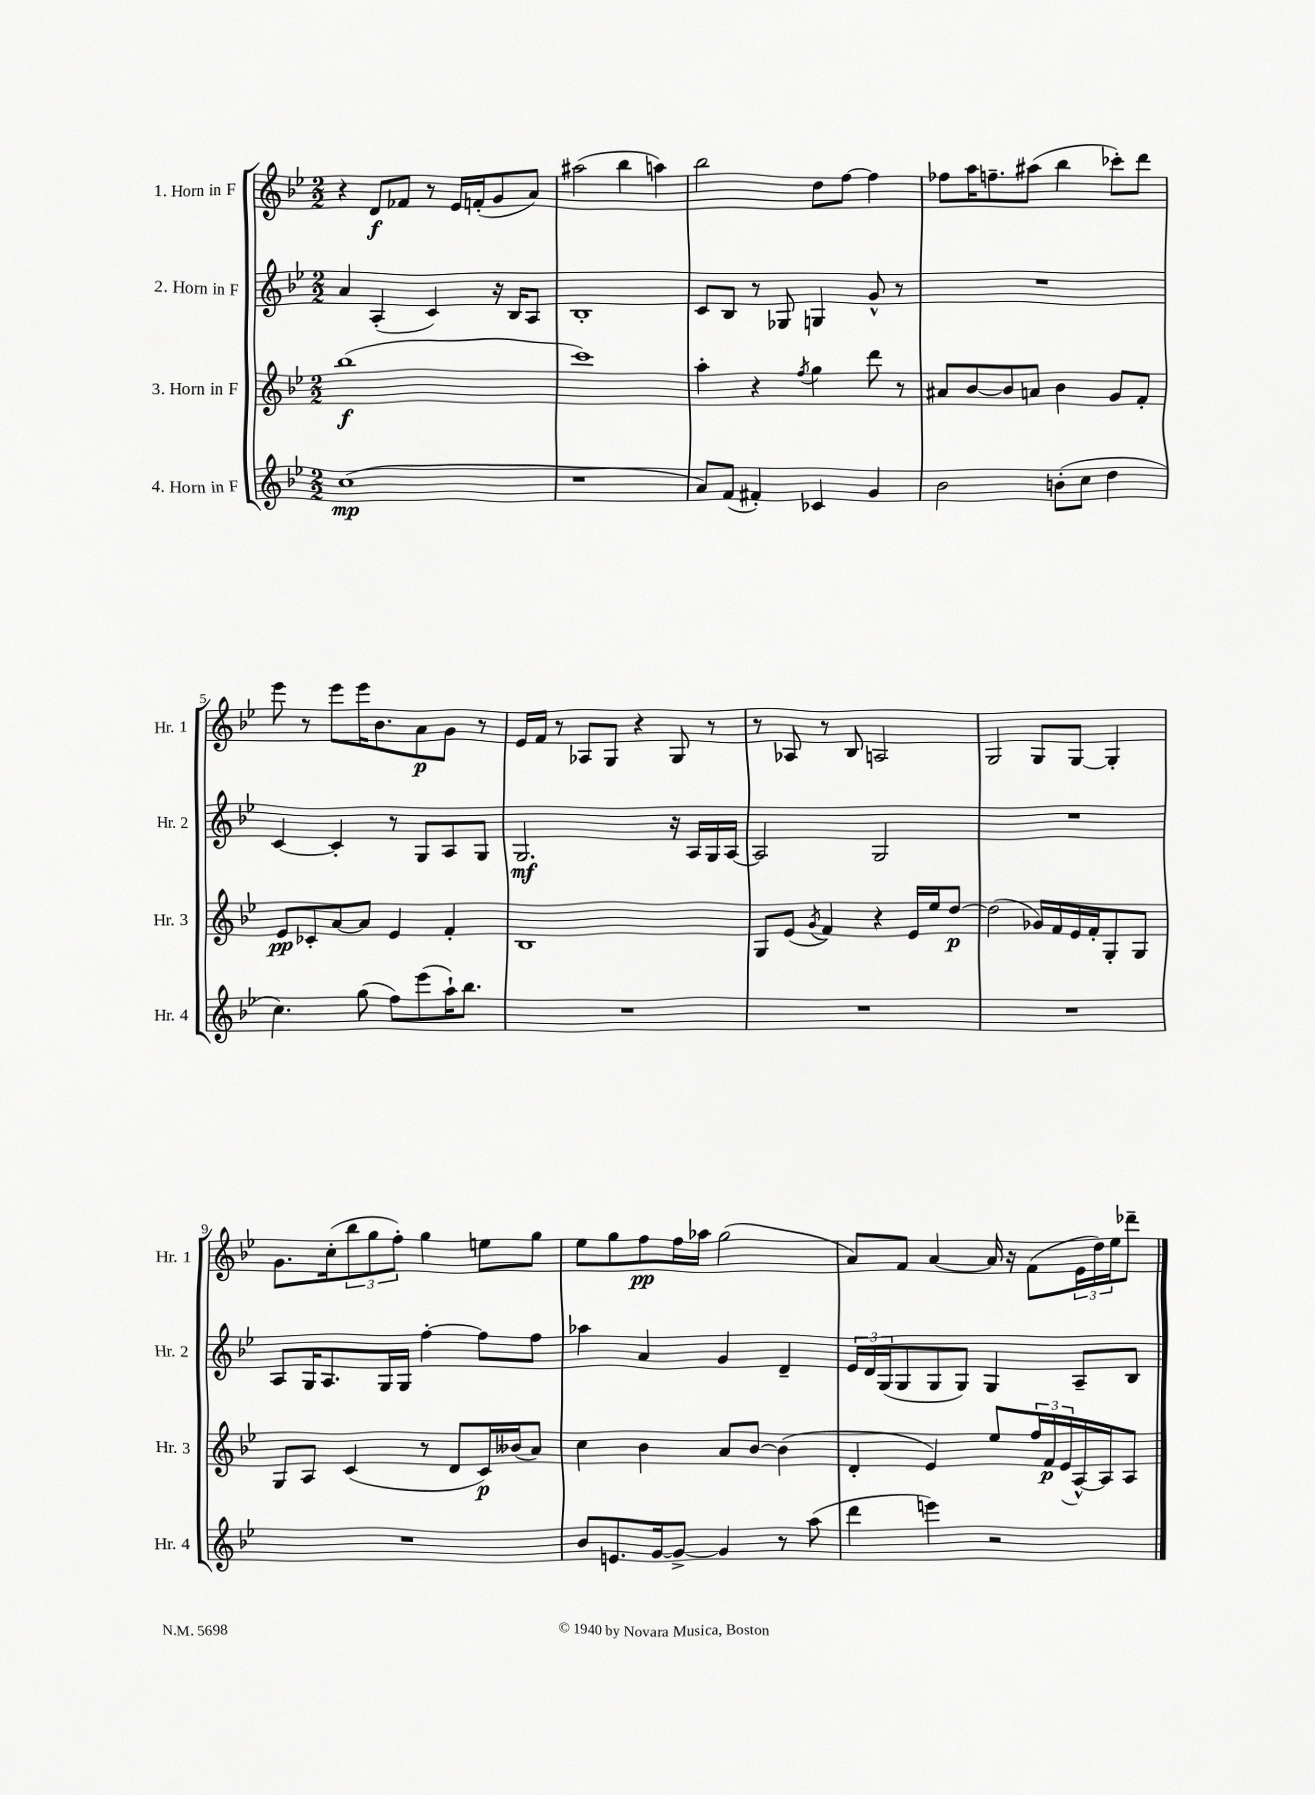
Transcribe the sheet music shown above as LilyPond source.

<<
\new StaffGroup <<
\new Staff = "s0" \with { instrumentName = "1. Horn in F" shortInstrumentName = "Hr. 1" } {
    \clef treble \key bes \major \numericTimeSignature \time 2/2
    r4 d'8\f fes'8 r8 ees'16 f'16-.( g'8 a'8) |
    ais''2( bes''4 a''4) |
    bes''2 d''8 f''8~ f''4 |
    fes''8 a''16 f''8.-- ais''8( bes''4 ces'''8-.) d'''8 |
    ees'''8 r8 ees'''8 ees'''16 bes'8. a'8\p g'8 r8 |
    ees'16 f'16 r8 aes8 g8 r4 g8 r8 |
    r8 aes8 r8 bes8 a2 |
    g2 g8 g8~ g4-. |
    g'8. c''16-.( \tuplet 3/2 { bes''8 g''8 f''8-.) } g''4 e''8 g''8 |
    ees''8 g''8 f''8\pp f''16 aes''16 g''2( |
    a'8) f'8 a'4~ a'16 r16 f'8( \tuplet 3/2 { ees'16 d''16) ees''16 } des'''8-- \bar "|." |
}
\new Staff = "s1" \with { instrumentName = "2. Horn in F" shortInstrumentName = "Hr. 2" } {
    \clef treble \key bes \major \numericTimeSignature \time 2/2
    a'4 a4-.( c'4) r16 bes16 a8 |
    bes1-. |
    c'8 bes8 r8 ges8 g4 g'8-^ r8 |
    R1 |
    c'4~ c'4-. r8 g8 a8 g8 |
    g2.\mf r16 a16 g16 a16~ |
    a2 g2 |
    R1 |
    a8 g16 a8. g16 g16 f''4~-. f''8 f''8 |
    aes''4 a'4 g'4 d'4-- |
    \tuplet 3/2 { ees'16 d'16 g16( } g8 g8 g8) g4 a8-- bes8 \bar "|." |
}
\new Staff = "s2" \with { instrumentName = "3. Horn in F" shortInstrumentName = "Hr. 3" } {
    \clef treble \key bes \major \numericTimeSignature \time 2/2
    bes''1\f( |
    c'''1) |
    a''4-. r4 \acciaccatura { f''8 } g''4 d'''8 r8 |
    ais'8 bes'8~ bes'8 a'8 bes'4 g'8 f'8-. |
    ees'8\pp ces'8-. a'8~ a'8 ees'4 f'4-. |
    bes1 |
    g8 ees'8( \acciaccatura { g'8 } f'4) r4 ees'16 ees''16 d''8~\p |
    d''2( ges'16) f'16 ees'16 f'16-. g8-. g8 |
    g8 a8 c'4( r8 d'8 c'16\p) beses'16( a'8) |
    c''4 bes'4 a'8 bes'8~ bes'4( |
    d'4-. ees'4) ees''8 \tuplet 3/2 { f''16 f'16\p ees'16( } a16~-^) a16 a8 \bar "|." |
}
\new Staff = "s3" \with { instrumentName = "4. Horn in F" shortInstrumentName = "Hr. 4" } {
    \clef treble \key bes \major \numericTimeSignature \time 2/2
    c''1\mp( |
    r1 |
    a'8) f'8( fis'4-.) ces'4 g'4 |
    bes'2 b'8-.( c''8 d''4 |
    c''4.) g''8( f''8) ees'''8( a''16-!) bes''8. |
    R1 |
    R1 |
    R1 |
    R1 |
    bes'8 e'8. g'16~ g'8~-> g'4 r8 a''8( |
    d'''4 e'''4) r2 \bar "|." |
}
>>
>>
